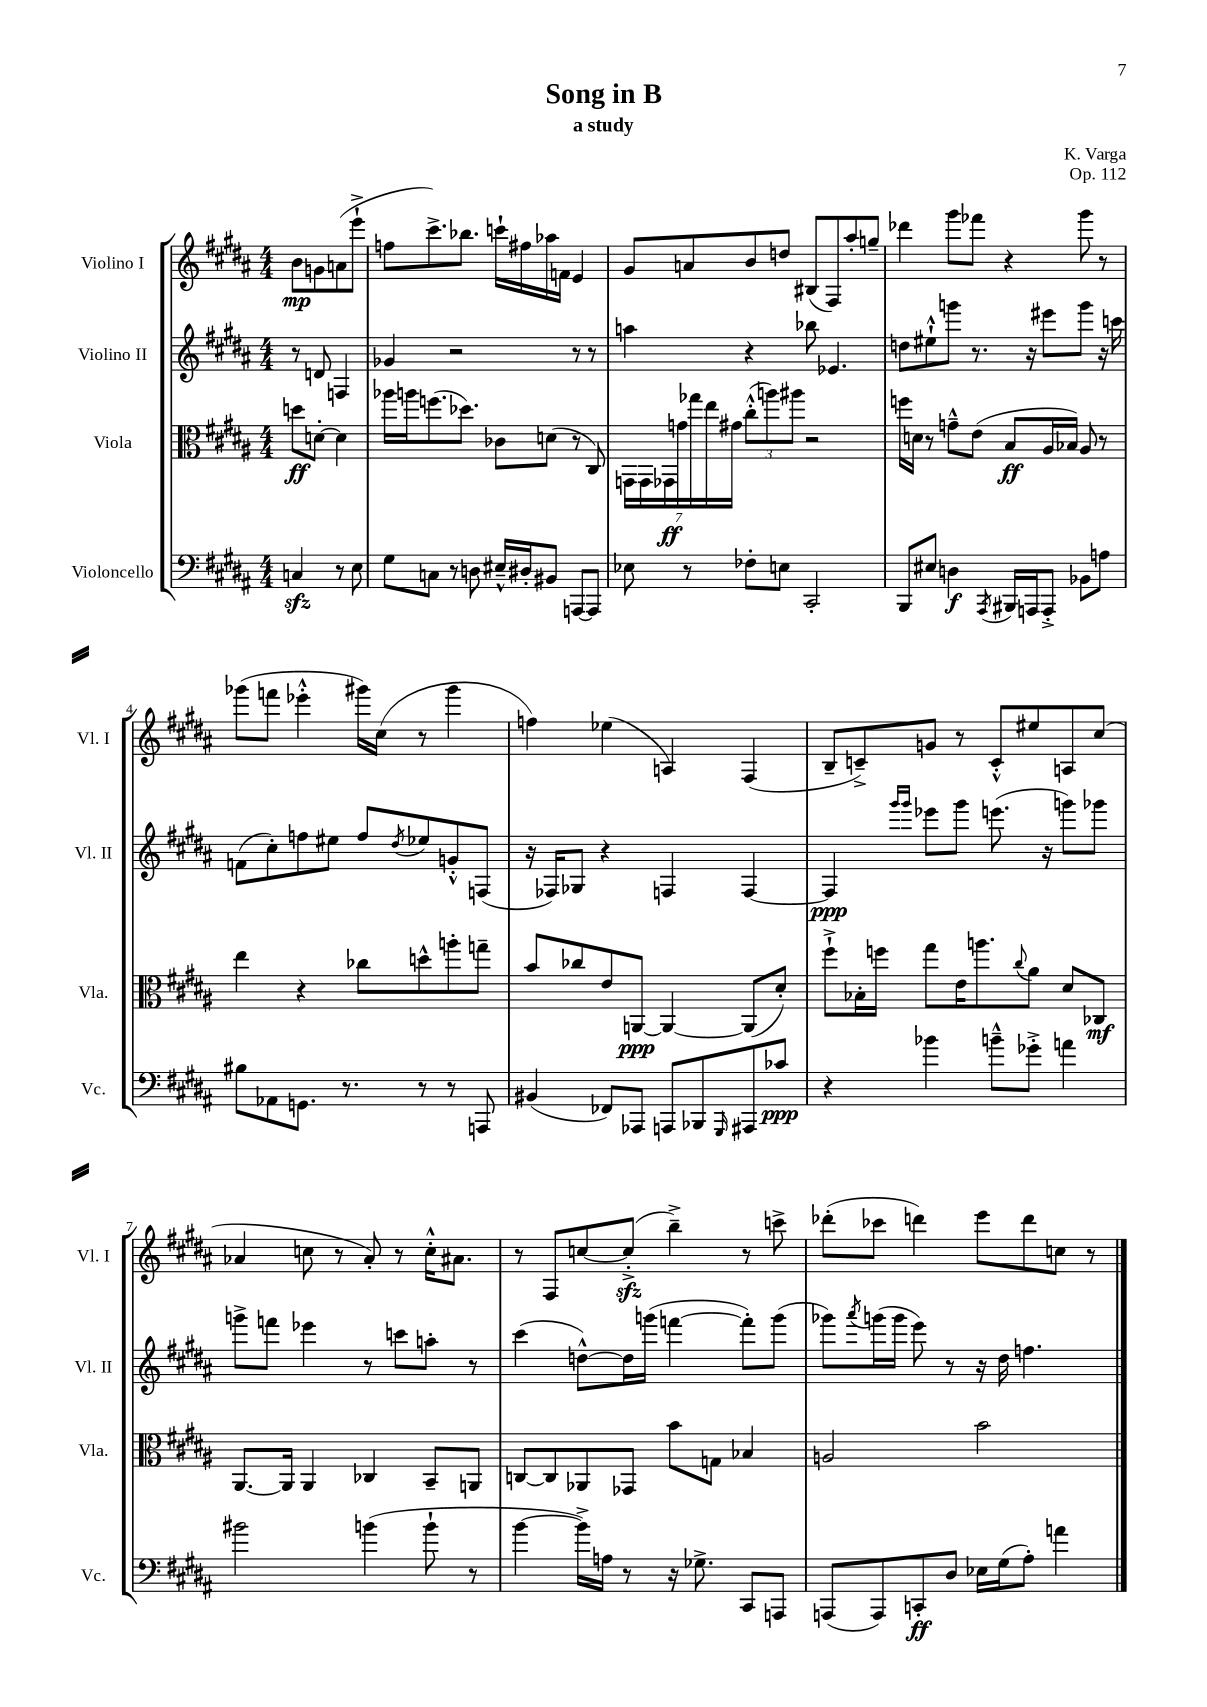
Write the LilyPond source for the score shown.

\header { title = "Song in B" composer = "K. Varga" subtitle = "a study" opus = "Op. 112" }
<<
\new StaffGroup <<
\new Staff = "s0" \with { instrumentName = "Violino I" shortInstrumentName = "Vl. I" } {
    \clef treble \key b \major \numericTimeSignature \time 4/4 \partial 2
    b'8\mp g'8 a'8( e'''8-!-> |
    f''8 cis'''8.->) bes''8. c'''16-! fis''16 aes''16 f'16 e'4 |
    gis'8 a'8 b'8 d''8 bis8( fis8) ais''8-. g''8-- |
    des'''4 gis'''8 fes'''8 r4 gis'''8 r8 |
    ges'''8( f'''8 ees'''4-.-^ gis'''16) cis''16( r8 gis'''4 |
    f''4) ees''4( a4) fis4( |
    b8-- c'8--->) g'8 r8 c'8-.-^ eis''8 a8 cis''8( |
    aes'4 c''8 r8 aes'8-.) r8 c''16-.-^ ais'8. |
    r8 fis8 c''8~ c''8-.->\sfz( b''4--->) r8 c'''8-> |
    des'''8-.( ces'''8 d'''4) e'''8 d'''8 c''8 r8 \bar "|." |
}
\new Staff = "s1" \with { instrumentName = "Violino II" shortInstrumentName = "Vl. II" } {
    \clef treble \key b \major \numericTimeSignature \time 4/4 \partial 2
    r8 d'8 f4 |
    ges'4 r2 r8 r8 |
    a''4 r4 bes''8 ees'4. |
    d''8 eis''8-!-^ g'''8 r8. r16 eis'''8 g'''8 r16 c'''16 |
    f'8( cis''8-.) f''8 eis''8 f''8 \acciaccatura { dis''8 } ees''8 g'8-.-^ f8( |
    r16 fes16) ges8 r4 f4 f4~ |
    f4\ppp \grace { gis'''16 gis'''16 } ees'''8 gis'''8 e'''8.( r16 g'''8) ges'''8 |
    g'''8-> f'''8 ees'''4 r8 c'''8 a''8-. r8 |
    cis'''4( d''8~-^) d''16 g'''16( f'''4~ f'''8-.) g'''8( |
    ges'''8) \acciaccatura { ais'''8 } g'''16( g'''16 e'''8) r8 r16 dis''16 f''4. \bar "|." |
}
\new Staff = "s2" \with { instrumentName = "Viola" shortInstrumentName = "Vla." } {
    \clef alto \key b \major \numericTimeSignature \time 4/4 \partial 2
    d''8\ff d'8~-. d'4 |
    aes''16 a''16 f''8.( des''8.) ces'8 d'8( r8 cis8) |
    \tuplet 7/4 { g,16 g,16 ges,16\ff g'16 ges''16 e''16 gis'16 } \tuplet 3/2 { cis''8-.-^( a''8) ais''8 } r2 |
    f''16 d'16 r8 g'8---^ e'8( b8\ff ais16 bes16) ais8 r8 |
    e''4 r4 ces''8 d''8-^ a''8-. g''8-- |
    b'8 ces''8 e'8 a,8~\ppp a,4~ a,8( dis'8-.) |
    fis''8-!-> bes16-. f''16 gis''8 e'16 a''8. \appoggiatura { cis''8 } ais'8 dis'8 ces8\mf |
    ais,8.~ ais,16 ais,4 ces4 b,8-- a,8 |
    c8~ c8 aes,8 ges,8 b'8 g8 bes4 |
    a2 b'2 \bar "|." |
}
\new Staff = "s3" \with { instrumentName = "Violoncello" shortInstrumentName = "Vc." } {
    \clef bass \key b \major \numericTimeSignature \time 4/4 \partial 2
    c4\sfz r8 e8 |
    gis8 c8 r8 d8 eis16---^ dis16-. bis,8 a,,8~ a,,8 |
    ees8 r8 fes8-. e8 cis,2-. |
    b,,8 eis8 d4\f \acciaccatura { ais,,8 } bis,,16 a,,16 a,,8-.-> bes,8 a8 |
    bis8 aes,8 g,8. r8. r8 r8 a,,8 |
    bis,4( fes,8) aes,,8 a,,8 bes,,8 \grace { gis,,16 } ais,,8 ces'8\ppp |
    r4 bes'4 b'8---^ ges'8-.-> a'4 |
    bis'2 b'4( b'8-! r8 |
    b'4~ b'16->) a16 r8 r16 ges8.-> cis,8 a,,8 |
    a,,8( a,,8) c,8-.\ff dis8 ees16 gis16( ais8-.) a'4 \bar "|." |
}
>>
>>
